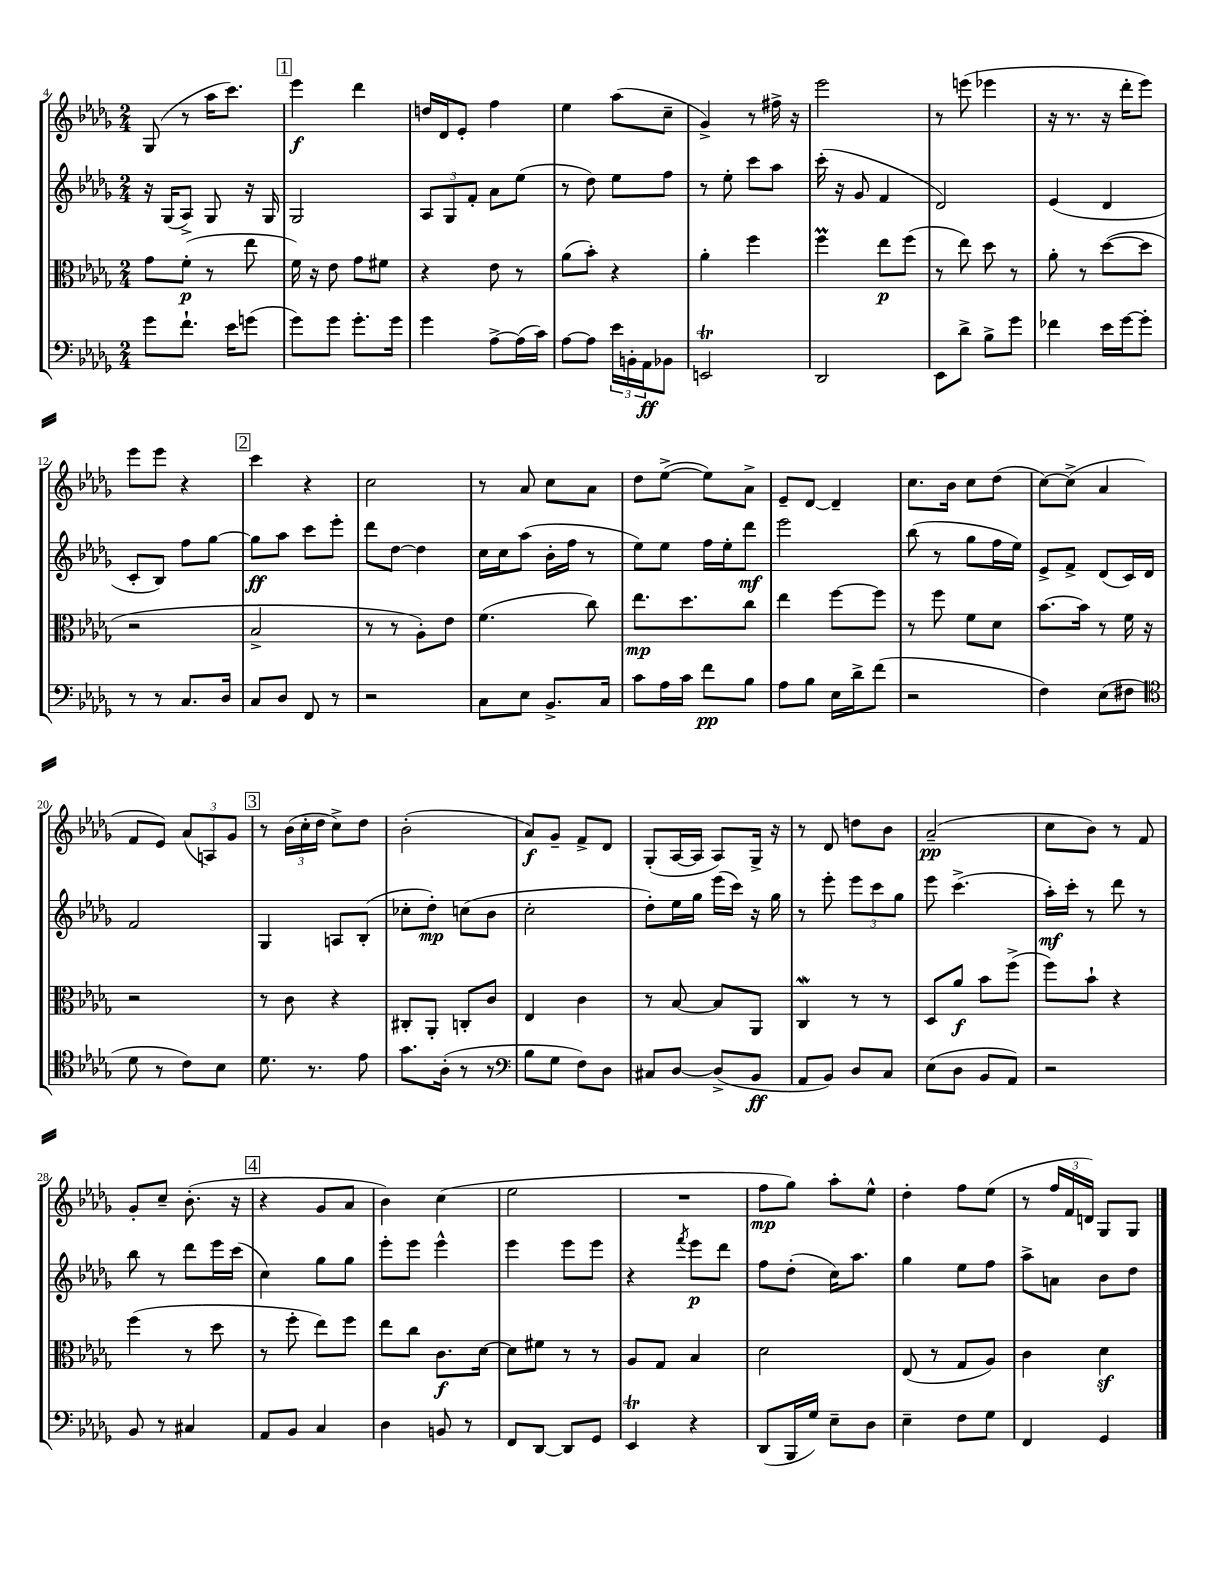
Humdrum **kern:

**kern	**dynam	**kern	**dynam	**kern	**dynam	**kern	**dynam
*part4	*part4	*part3	*part3	*part2	*part2	*part1	*part1
*staff4	*staff4	*staff3	*staff3	*staff2	*staff2	*staff1	*staff1
*clefF4	*	*clefC3	*	*clefG2	*	*clefG2	*
*k[b-e-a-d-g-]	*	*k[b-e-a-d-g-]	*	*k[b-e-a-d-g-]	*	*k[b-e-a-d-g-]	*
*M2/4	*	*M2/4	*	*M2/4	*	*M2/4	*
=4	=4	=4	=4	=4	=4	=4	=4
8g-\L	.	8g-\L	.	16r	.	(8G-/	.
.	.	.	.	(16G-/KL	.	.	.
8.f`\J	.	(8f'\J	p	8A-^/J)	.	8r	.
.	.	8r	.	8G-/	.	16aa-\KL	.
16e-\KL	.	.	.	.	.	8.ccc\J)	.
(8gn\J	.	8ee-\	.	16r	.	.	.
.	.	.	.	16G-/	.	.	.
!!LO:REH:place=s1:t=1
=5	=5	=5	=5	=5	=5	=5	=5
8g-\L)	.	16f\)	.	2G-/	.	4eee-\	f
.	.	16r	.	.	.	.	.
8g-\J	.	8e-\	.	.	.	.	.
8.g-'\L	.	8g-\L	.	.	.	4ddd-\	.
.	.	8f#X\J	.	.	.	.	.
16g-\Jk	.	.	.	.	.	.	.
=6	=6	=6	=6	=6	=6	=6	=6
4g-\	.	4r	.	12A-/L	.	16ddn/LL	.
.	.	.	.	.	.	16d-/J	.
.	.	.	.	12G-/	.	.	.
.	.	.	.	.	.	8e-'/J	.
.	.	.	.	12f'/J	.	.	.
[8A-^\L	.	8e-\	.	8a-\L	.	4ff\	.
(16A-\L]	.	8r	.	(8ee-\J	.	.	.
16c\JJ)	.	.	.	.	.	.	.
=7	=7	=7	=7	=7	=7	=7	=7
[8A-\L	.	(8a-\L	.	8r	.	4ee-\	.
8A-\J]	.	8b-'\J)	.	8dd-\)	.	.	.
24e-\LL	.	4r	.	8ee-\L	.	(8aa-\L	.
24BBn'\	.	.	.	.	.	.	.
24AA-\J	ff	.	.	.	.	.	.
8BB-X\J	.	.	.	8ff\J	.	8cc~\J	.
=8	=8	=8	=8	=8	=8	=8	=8
2EEnt/	.	4a-'\	.	8r	.	4g-^/)	.
.	.	.	.	8ee-'\	.	.	.
.	.	4ff\	.	8ccc\L	.	8r	.
.	.	.	.	8aa-\J	.	16ff#X^\	.
.	.	.	.	.	.	16r	.
=9	=9	=9	=9	=9	=9	=9	=9
2DD-/	.	4ffm\	.	(16ccc'\	.	2eee-\	.
.	.	.	.	16r	.	.	.
.	.	.	.	8g-/	.	.	.
.	.	8ee-\L	p	4f/	.	.	.
.	.	(8ff\J	.	.	.	.	.
=10	=10	=10	=10	=10	=10	=10	=10
8EE-\L	.	8r	.	2d-/)	.	8r	.
8d-^\J	.	8ee-\)	.	.	.	(8eeen\	.
8B-^\L	.	8dd-\	.	.	.	4eee-X\	.
8g-\J	.	8r	.	.	.	.	.
=11	=11	=11	=11	=11	=11	=11	=11
4f-X\	.	8a-'\	.	(4e-/	.	16r	.
.	.	.	.	.	.	8.r	.
.	.	8r	.	.	.	.	.
16e-\LL	.	([8dd-\L	.	4d-/	.	16r	.
[16g-\J	.	.	.	.	.	16ddd-'\KL	.
8g-'\J]	.	8dd-\J]	.	.	.	8eee-\J)	.
!!LO:LB:g=z
=12	=12	=12	=12	=12	=12	=12	=12
8r	.	2r	.	8c'/L	.	8eee-\L	.
8r	.	.	.	8B-/J)	.	8eee-\J	.
8.C/L	.	.	.	8ff\L	.	4r	.
.	.	.	.	[8gg-\J	.	.	.
16D-/Jk	.	.	.	.	.	.	.
!!LO:REH:place=s1:t=2
=13	=13	=13	=13	=13	=13	=13	=13
8C/L	.	2B-^/	.	8gg-\L]	ff	4ccc\	.
8D-/J	.	.	.	8aa-\J	.	.	.
8FF/	.	.	.	8ccc\L	.	4r	.
8r	.	.	.	8eee-'\J	.	.	.
=14	=14	=14	=14	=14	=14	=14	=14
2r	.	8r	.	8ddd-\L	.	2cc\	.
.	.	8r	.	[8dd-\J	.	.	.
.	.	8A-'\L)	.	4dd-\]	.	.	.
.	.	8e-\J	.	.	.	.	.
=15	=15	=15	=15	=15	=15	=15	=15
8C\L	.	(4.f\	.	16cc\LL	.	8r	.
.	.	.	.	16cc\J	.	.	.
8E-\J	.	.	.	(8aa-\J	.	8a-/	.
8.BB-^/L	.	.	.	16b-'\LL	.	8cc\L	.
.	.	.	.	16ff\JJ	.	.	.
.	.	8cc\)	.	8r	.	8a-\J	.
16C/Jk	.	.	.	.	.	.	.
=16	=16	=16	=16	=16	=16	=16	=16
8c\L	.	8.ee-\L	mp	8ee-\L)	.	8dd-\L	.
16A-\L	.	.	.	8ee-\J	.	([8ee-^\J	.
16c\JJ	.	8.dd-\	.	.	.	.	.
8f\L	pp	.	.	16ff\LL	.	8ee-\L])	.
.	.	.	.	16ee-'\J	.	.	.
8B-\J	.	8cc\J	.	8ddd-\J	mf	8a-^\J	.
=17	=17	=17	=17	=17	=17	=17	=17
8A-\L	.	4ee-\	.	2eee-\	.	8e-~/L	.
8B-\J	.	.	.	.	.	[8d-/J	.
16E-\LL	.	[8ff\L	.	.	.	4d-~/]	.
16d-^\J	.	.	.	.	.	.	.
(8f\J	.	8ff\J]	.	.	.	.	.
=18	=18	=18	=18	=18	=18	=18	=18
2r	.	8r	.	(8bb-\	.	8.cc\L	.
.	.	8ff\	.	8r	.	.	.
.	.	.	.	.	.	16b-\Jk	.
.	.	8f\L	.	8gg-\L	.	8cc\L	.
.	.	8d-\J	.	16ff\L	.	(8dd-\J	.
.	.	.	.	16ee-\JJ)	.	.	.
=19	=19	=19	=19	=19	=19	=19	=19
4F\)	.	[8.b-\L	.	8e-^/L	.	[8cc\L)	.
.	.	.	.	8f^/J	.	(8cc^\J]	.
.	.	16b-\Jk]	.	.	.	.	.
(8E-\L	.	8r	.	(8d-/L	.	4a-/	.
8F#X\J	.	16f\	.	16c/L)	.	.	.
.	.	16r	.	16d-/JJ	.	.	.
!!LO:LB:g=z
=20	=20	=20	=20	=20	=20	=20	=20
*clefC4	*	*	*	*	*	*	*
8d-\	.	2r	.	2f/	.	8f/L	.
8r	.	.	.	.	.	8e-/J)	.
8c\L)	.	.	.	.	.	(12a-/L	.
.	.	.	.	.	.	12An/)	.
8B-\J	.	.	.	.	.	.	.
.	.	.	.	.	.	12g-/J	.
!!LO:REH:place=s1:t=3
=21	=21	=21	=21	=21	=21	=21	=21
8.d-\	.	8r	.	4G-/	.	8r	.
.	.	8c\	.	.	.	(24b-\LL	.
.	.	.	.	.	.	24cc'\	.
8.r	.	.	.	.	.	.	.
.	.	.	.	.	.	24dd-\JJ	.
.	.	4r	.	8An/L	.	8cc^\L)	.
8e-\	.	.	.	(8B-'/J	.	8dd-\J	.
=22	=22	=22	=22	=22	=22	=22	=22
8.g-\L	.	8C#X'/L	.	8cc-X'\L	.	(2b-'\	.
.	.	8AA-'/J	.	8dd-'\J)	mp	.	.
(16A-'\Jk	.	.	.	.	.	.	.
8r	.	8Cn'/L	.	(8ccn\L	.	.	.
8r	.	8c/J	.	8b-\J	.	.	.
=23	=23	=23	=23	=23	=23	=23	=23
*clefF4	*	*	*	*	*	*	*
8B-\L	.	4E-/	.	2cc'\	.	8a-/L)	f
8G-\J	.	.	.	.	.	8g-~/J	.
8F\L)	.	4c\	.	.	.	8f^/L	.
8D-\J	.	.	.	.	.	8d-/J	.
=24	=24	=24	=24	=24	=24	=24	=24
8C#X/L	.	8r	.	8dd-'\L)	.	(8G-'/L	.
[8D-/J	.	[8B-/	.	16ee-\L	.	[16A-/L	.
.	.	.	.	16gg-\JJ	.	16A-/JJ]	.
(8D-^/L]	.	8B-/L]	.	(16eee-\LL	.	8A-/L)	.
.	.	.	.	16ccc\JJ)	.	.	.
8BB-/J	ff	8AA-/J	.	16r	.	16G-^/Jk	.
.	.	.	.	16gg-\	.	16r	.
=25	=25	=25	=25	=25	=25	=25	=25
8AA-/L	.	4CW/	.	8r	.	8r	.
8BB-/J)	.	.	.	8eee-'\	.	8d-/	.
8D-/L	.	8r	.	12eee-\L	.	8ddn\L	.
.	.	.	.	12ccc\	.	.	.
8C/J	.	8r	.	.	.	8b-\J	.
.	.	.	.	12gg-\J	.	.	.
=26	=26	=26	=26	=26	=26	=26	=26
(8E-\L	.	8D-/L	.	8eee-\	.	(2a-~/	pp
8D-\J	.	8a-/J	f	(4.ccc^\	.	.	.
8BB-/L	.	8b-\L	.	.	.	.	.
8AA-/J)	.	(8ff^\J	.	.	.	.	.
=27	=27	=27	=27	=27	=27	=27	=27
2r	.	8ff\L)	.	16aa-'\LL)	mf	8cc\L	.
.	.	.	.	16ccc'\JJ	.	.	.
.	.	8b-`\J	.	8r	.	8b-\J)	.
.	.	4r	.	8ddd-\	.	8r	.
.	.	.	.	8r	.	8f/	.
!!LO:LB:g=z
=28	=28	=28	=28	=28	=28	=28	=28
8BB-/	.	(4ff\	.	8bb-\	.	8g-'/L	.
8r	.	.	.	8r	.	8cc~/J	.
4C#X/	.	8r	.	8ddd-\L	.	(8.b-'\	.
.	.	8dd-\	.	16eee-\L	.	.	.
.	.	.	.	(16ccc\JJ	.	16r	.
!!LO:REH:place=s1:t=4
=29	=29	=29	=29	=29	=29	=29	=29
8AA-/L	.	8r	.	4cc\)	.	4r	.
8BB-/J	.	8ff'\	.	.	.	.	.
4C/	.	8ee-\L)	.	8gg-\L	.	8g-/L	.
.	.	8ff\J	.	8gg-\J	.	8a-/J	.
=30	=30	=30	=30	=30	=30	=30	=30
4D-\	.	8ee-\L	.	8eee-'\L	.	4b-\)	.
.	.	8cc\J	.	8eee-\J	.	.	.
8BBn/	.	8.c\L	f	4eee-^^\	.	(4cc\	.
8r	.	.	.	.	.	.	.
.	.	[16d-\Jk	.	.	.	.	.
=31	=31	=31	=31	=31	=31	=31	=31
8FF/L	.	8d-\L]	.	4eee-\	.	2ee-\	.
[8DD-/J	.	8f#X\J	.	.	.	.	.
8DD-/L]	.	8r	.	8eee-\L	.	.	.
8GG-/J	.	8r	.	8eee-\J	.	.	.
=32	=32	=32	=32	=32	=32	=32	=32
4EE-T/	.	8A-/L	.	4r	.	2r	.
.	.	8G-/J	.	.	.	.	.
.	.	.	.	8qfff/	.	.	.
4r	.	4B-/	.	8eee-\L	p	.	.
.	.	.	.	8ddd-\J	.	.	.
=33	=33	=33	=33	=33	=33	=33	=33
(8DD-/L	.	2d-\	.	8ff\L	.	8ff\L	mp
16BBB-/L	.	.	.	(8dd-'\J	.	8gg-\J)	.
16G-/JJ)	.	.	.	.	.	.	.
8E-~\L	.	.	.	16cc\KL)	.	8aa-'\L	.
.	.	.	.	8.aa-\J	.	.	.
8D-\J	.	.	.	.	.	8ee-^^\J	.
=34	=34	=34	=34	=34	=34	=34	=34
4E-~\	.	(8E-/	.	4gg-\	.	4dd-'\	.
.	.	8r	.	.	.	.	.
8F\L	.	8G-/L	.	8ee-\L	.	8ff\L	.
8G-\J	.	8A-/J)	.	8ff\J	.	(8ee-\J	.
=35	=35	=35	=35	=35	=35	=35	=35
4FF/	.	4c\	.	8aa-^\L	.	8r	.
.	.	.	.	8an\J	.	24ff/LL	.
.	.	.	.	.	.	24f/	.
.	.	.	.	.	.	24dn/JJ)	.
4GG-/	.	4d-z\	.	8b-\L	.	8G-/L	.
.	.	.	.	8dd-\J	.	8G-/J	.
==	==	==	==	==	==	==	==
*-	*-	*-	*-	*-	*-	*-	*-
